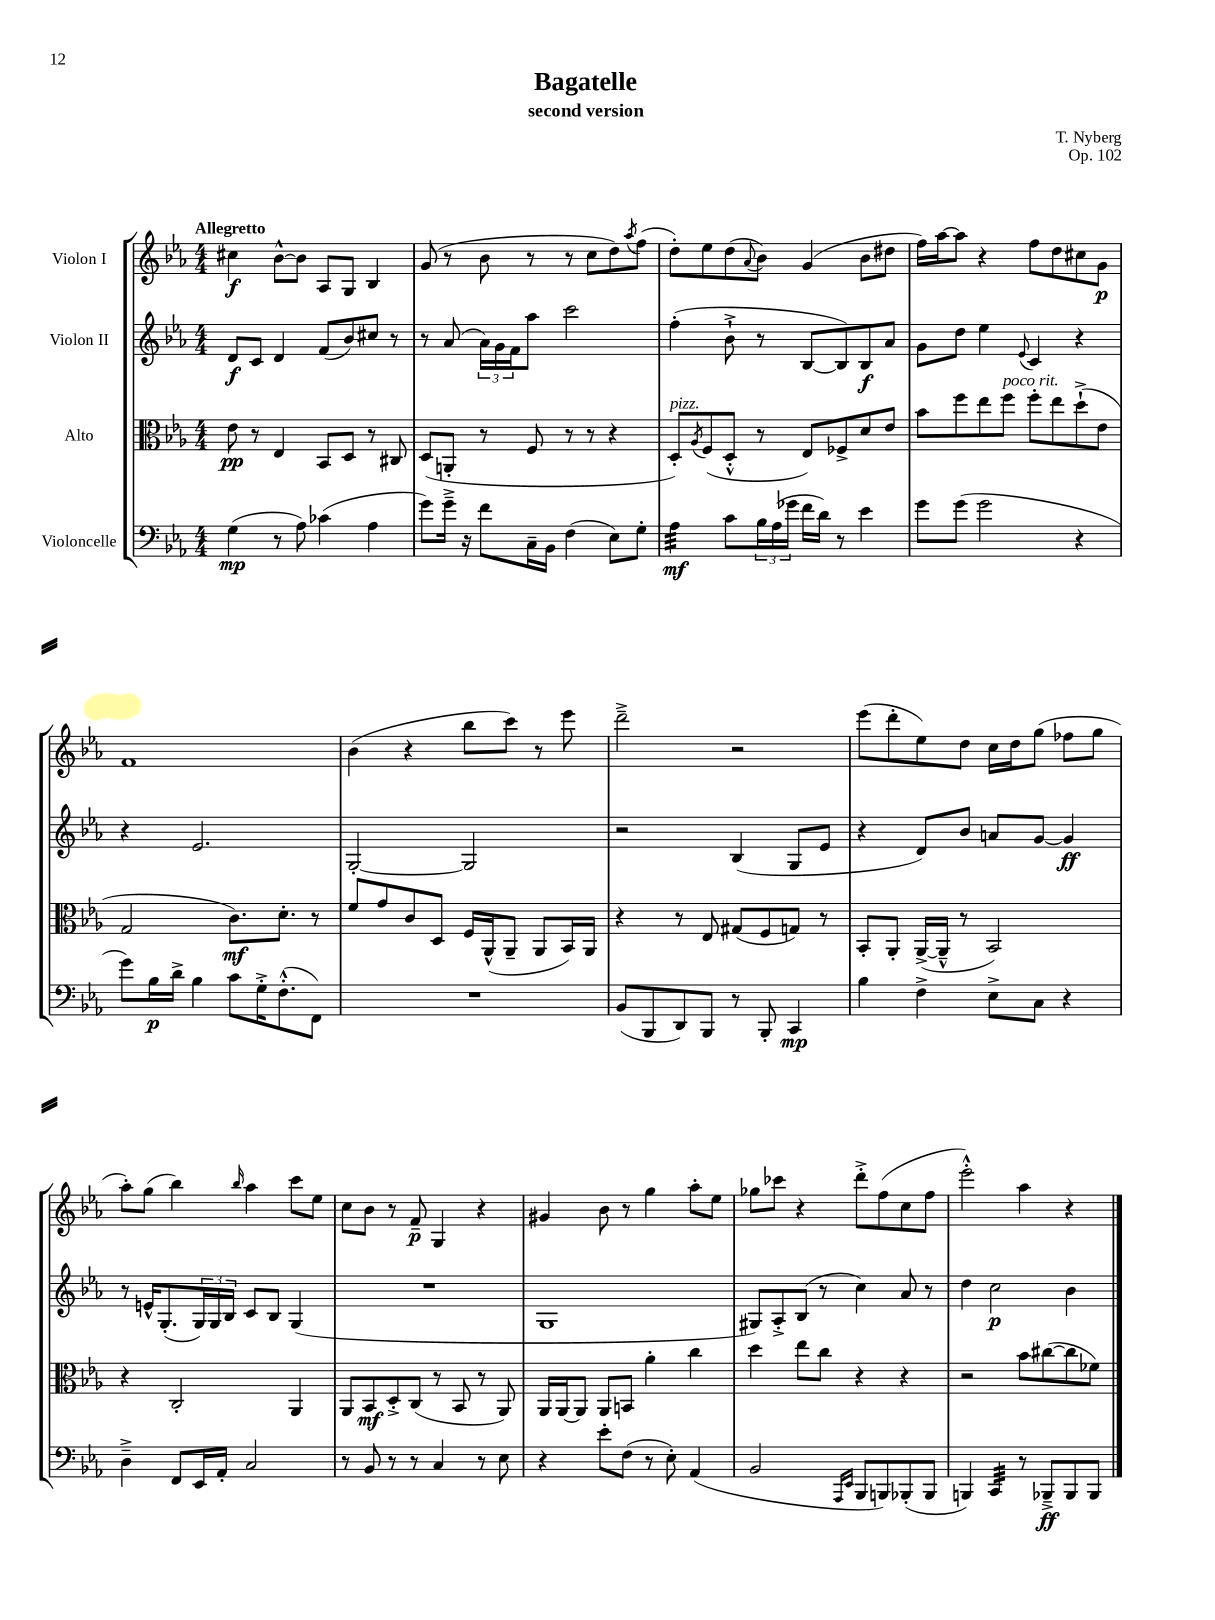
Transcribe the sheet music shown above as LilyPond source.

\header { title = "Bagatelle" composer = "T. Nyberg" subtitle = "second version" opus = "Op. 102" }
<<
\new StaffGroup <<
\new Staff = "s0" \with { instrumentName = "Violon I" } {
    \clef treble \key ees \major \numericTimeSignature \time 4/4 \tempo "Allegretto"
    cis''4\f bes'8~-^ bes'8 aes8 g8 bes4 |
    g'8( r8 bes'8 r8 r8 c''8 d''8) \acciaccatura { aes''8 } f''8( |
    d''8-.) ees''8 d''8( \appoggiatura { aes'8 } bes'8) g'4( bes'8 dis''8 |
    f''16) aes''16~ aes''8 r4 f''8 d''8 cis''8 g'8\p |
    f'1 |
    bes'4( r4 bes''8 c'''8) r8 ees'''8 |
    d'''2---> r2 |
    ees'''8( d'''8-. ees''8) d''8 c''16 d''16 g''8( fes''8 g''8 |
    aes''8-.) g''8( bes''4) \grace { bes''16 } aes''4 c'''8 ees''8 |
    c''8 bes'8 r8 f'8--\p g4 r4 |
    gis'4 bes'8 r8 g''4 aes''8-. ees''8 |
    ges''8 ces'''8 r4 d'''8-.-> f''8( c''8 f''8 |
    ees'''2-.-^) aes''4 r4 \bar "|." |
}
\new Staff = "s1" \with { instrumentName = "Violon II" } {
    \clef treble \key ees \major \numericTimeSignature \time 4/4
    d'8\f c'8 d'4 f'8( bes'8) cis''8 r8 |
    r8 aes'8( \tuplet 3/2 { aes'16) g'16 f'16 } aes''8 c'''2 |
    f''4-.( bes'8-!-> r8 bes8~ bes8) bes8\f aes'8 |
    g'8 d''8 ees''4 \appoggiatura { ees'8 } c'4 r4 |
    r4 ees'2. |
    g2~-. g2 |
    r2 bes4( g8 ees'8 |
    r4 d'8) bes'8 a'8 g'8~ g'4\ff |
    r8 e'16-^ g8.-.( \tuplet 3/2 { g16) g16 bes16 } c'8 bes8 g4( |
    R1 |
    g1 |
    gis8) aes8-.-> bes8( r8 c''4) aes'8 r8 |
    d''4 c''2\p bes'4 \bar "|." |
}
\new Staff = "s2" \with { instrumentName = "Alto" } {
    \clef alto \key ees \major \numericTimeSignature \time 4/4
    ees'8\pp r8 ees4 bes,8 d8 r8 cis8 |
    d8( a,8-. r8 f8 r8 r8 r4 |
    d8-.^\markup { \italic "pizz." }) \acciaccatura { aes8 } f8( d8-.-^ r8 ees8) fes8-> d'8 ees'8 |
    bes'8 f''8 ees''8 f''8^\markup { \italic "poco rit." } f''8-. ees''8 d''8-!->( ees'8 |
    g2 c'8.\mf) d'8.-. r8 |
    f'8 g'8 c'8 d8 f16 aes,16-^( aes,8-- aes,8 bes,16) aes,16 |
    r4 r8 ees8 gis8( f8 g8) r8 |
    bes,8-. aes,8-. aes,16~->( aes,16---^ r8 bes,2) |
    r4 c2-. aes,4 |
    aes,8 bes,8\mf d8-.-> c8( r8 bes,8 r8 aes,8) |
    aes,16 aes,16~ aes,8 aes,8 b,8 aes'4-. c''4 |
    d''4 ees''8 c''8 r4 r4 |
    r2 bes'8 cis''8~( cis''8 fes'8) \bar "|." |
}
\new Staff = "s3" \with { instrumentName = "Violoncelle" } {
    \clef bass \key ees \major \numericTimeSignature \time 4/4
    g4\mp( r8 aes8) ces'4( aes4 |
    g'8) g'16---> r16 f'8 c16-- bes,16 f4( ees8) g8-. |
    aes4:32\mf c'8 \tuplet 3/2 { bes16 aes16( ges'16 } f'16 d'16) r8 ees'4 |
    g'8 g'8( g'2 r4 |
    g'8) bes16\p d'16-> bes4 c'8 g16-.-> f8.-.-^( f,8) |
    R1 |
    bes,8( bes,,8 d,8) bes,,8 r8 bes,,8-. c,4\mp |
    bes4 f4-> ees8-> c8 r4 |
    d4---> f,8 ees,16 aes,16-. c2 |
    r8 bes,8 r8 r8 c4 r8 ees8 |
    r4 ees'8-. f8( r8 ees8-.) aes,4( |
    bes,2 \grace { aes,,16 ees,16 } bes,,8 b,,8) bes,,8-.( bes,,8 |
    b,,4) c,4:32 r8 bes,,8--->\ff bes,,8 bes,,8 \bar "|." |
}
>>
>>
\layout { \context { \Score \remove "Bar_number_engraver" } }
